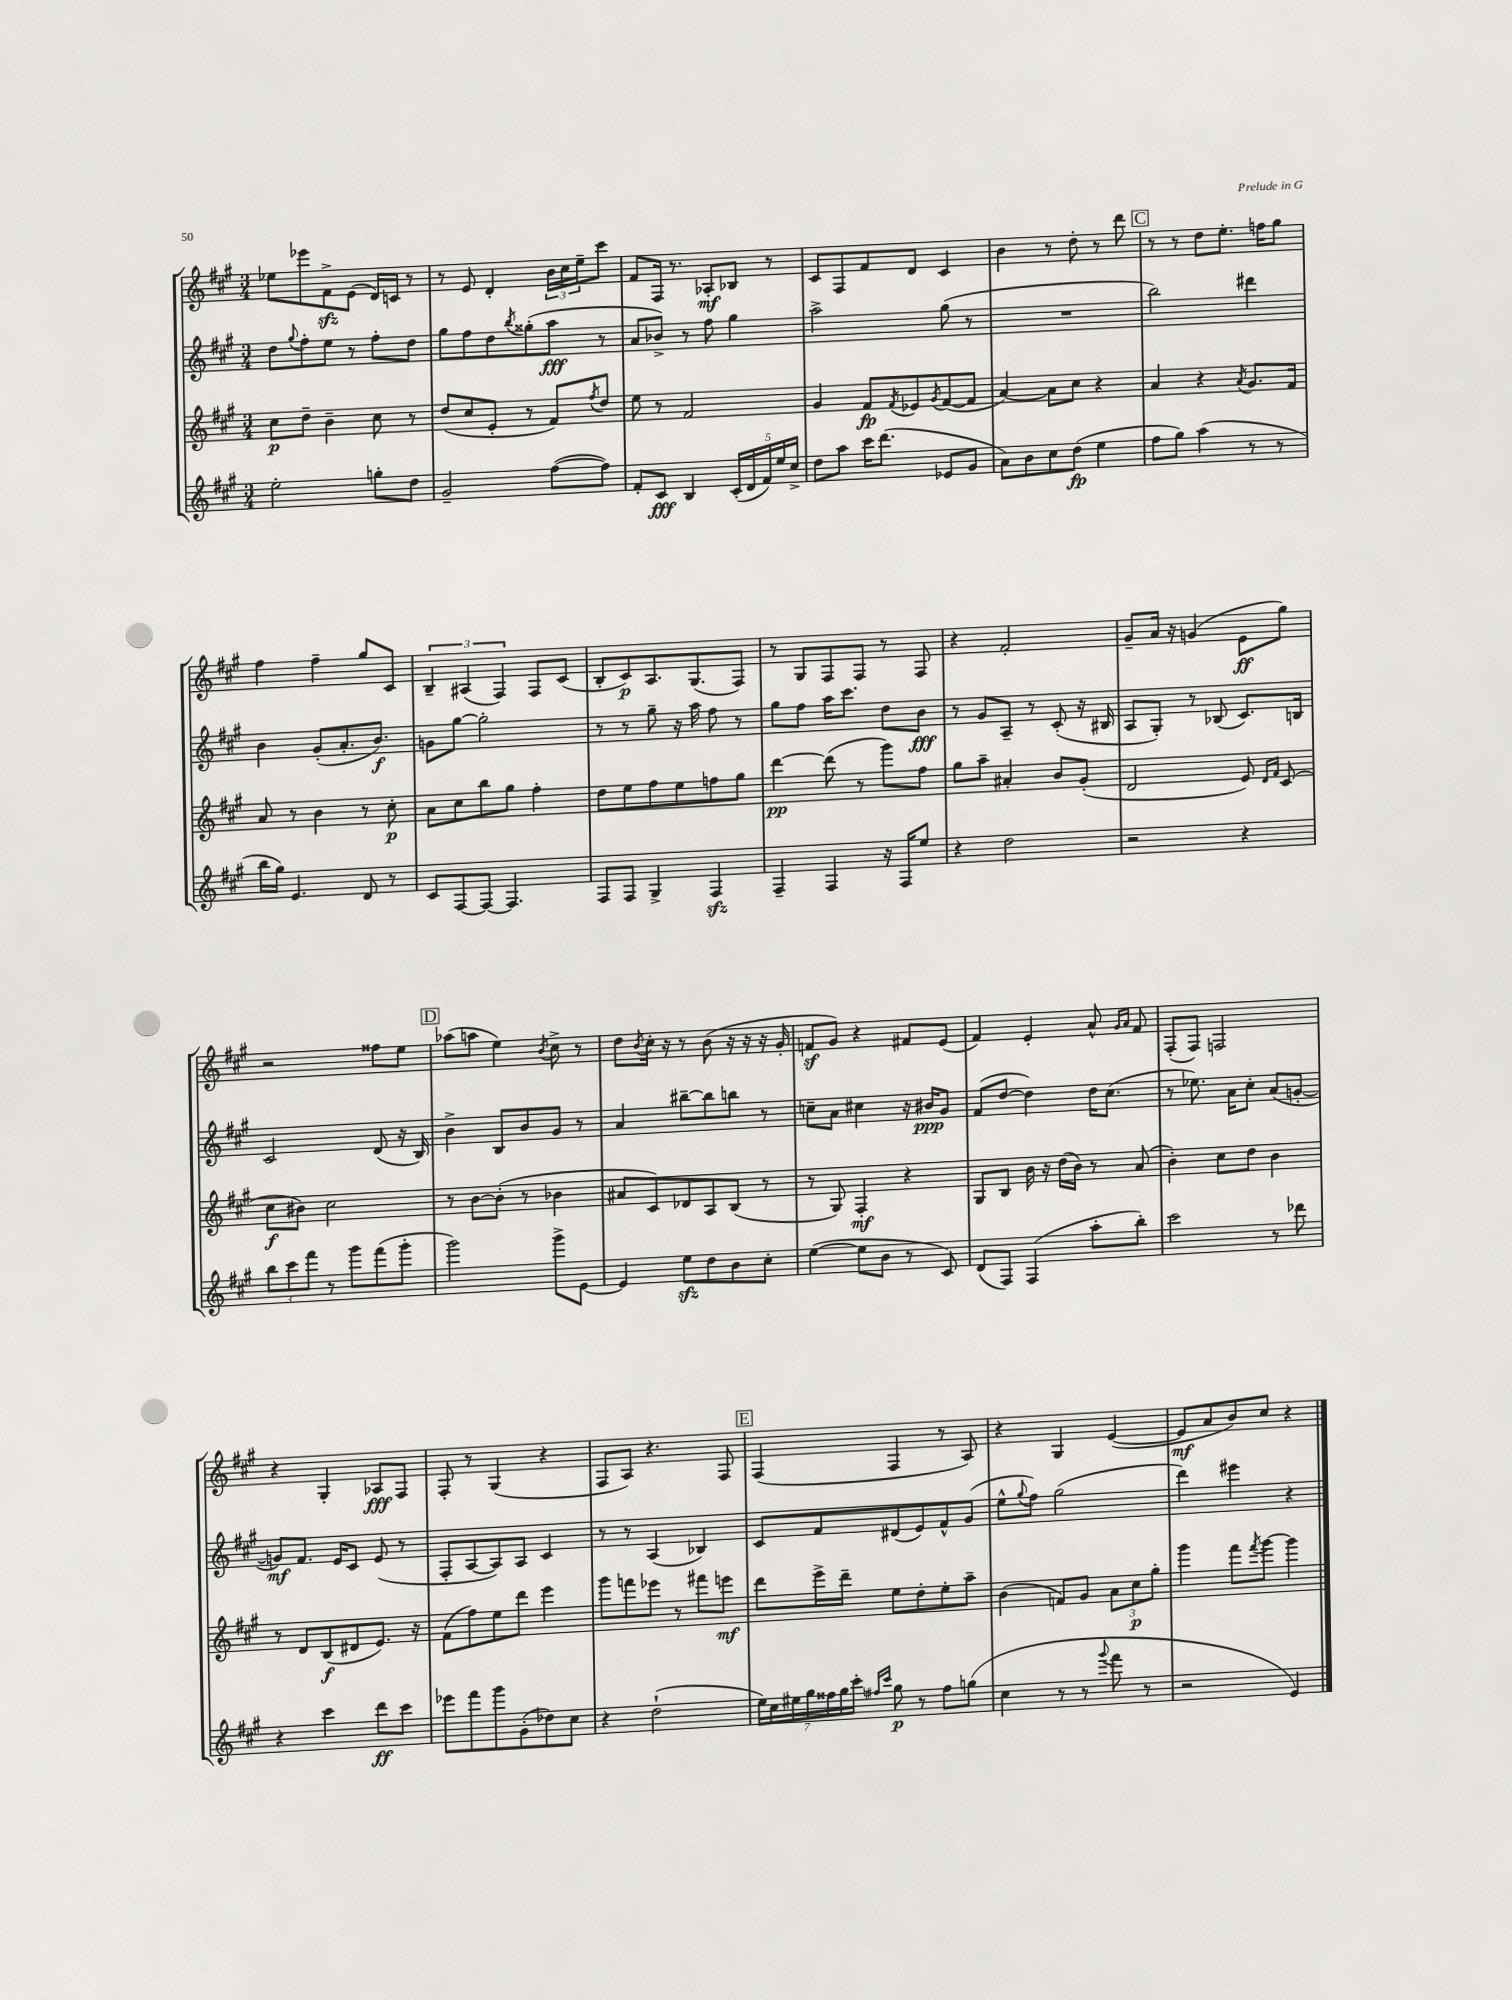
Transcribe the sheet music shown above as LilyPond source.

<<
\new StaffGroup <<
\new Staff = "s0" {
    \clef treble \key a \major \numericTimeSignature \time 3/4
    ees''8 ees'''8 fis'8->\sfz e'8( d'16) c'16 r8 |
    r8 e'8 d'4-. \tuplet 3/2 { b'16 cis''16 e''16-- } cis'''8 |
    fis'8 fis16 r8. aes8-.\mf bes8 r8 |
    cis'8 fis8 fis'8 d'8 cis'4 |
    b'4 r8 d''8-. r8 d'''8 |
    \mark \markup { \box "C" } r8 r8 d''8 e''8.-. f''16 gis''8 |
    fis''4 fis''4-- gis''8 cis'8 |
    \tuplet 3/2 { b4-- ais4( fis4) } fis8 cis'8( |
    b8-. cis'8\p) a8. gis8.( fis8) |
    r8 gis8 fis8 fis8 r8 fis8 |
    r4 fis'2-. |
    gis'8-- a'16 r16 g'4( e'8\ff gis''8) |
    r2 fisis''8 e''8 |
    \mark \markup { \box "D" } aes''8( a''8 e''4) \acciaccatura { b'8 } cis''8-> r8 |
    d''8 \acciaccatura { b'8 } cis''16-. r16 r8 b'8( r16 r16 r16 gis'16-. |
    f'8\sf gis'8) r4 fis'8 e'8( |
    fis'4) e'4-. a'8-^ \grace { gis'16 a'16 } fis'8 |
    fis8-.( fis8) f2 |
    r4 gis4-. aes8\fff fis8 |
    fis8-. r8 gis4( r4 |
    fis8 a8) r4. fis8 |
    \mark \markup { \box "E" } fis4( fis4 r8 a8) |
    r4 gis4 e'4~( |
    e'8\mf a'8 b'8) cis''8 r4 \bar "|." |
}
\new Staff = "s1" {
    \clef treble \key a \major \numericTimeSignature \time 3/4
    d''8 \appoggiatura { gis''8 } fis''8-. e''8 r8 fis''8-. d''8 |
    gis''8 fis''8 d''8 \acciaccatura { b''8 } gisis''8-.( a''8\fff r8 |
    a'8 bes'8->) r8 fis''8 gis''4 |
    a''2-> gis''8( r8 |
    R2. |
    \mark \markup { \box "C" } b''2) dis'''4 |
    b'4 gis'8-.( a'8.-. b'8.\f) |
    g'8 gis''8~ gis''2-. |
    r8 r8 gis''8-- r16 a''16 fis''8 r8 |
    gis''8 fis''8 a''16 cis'''8. d''8 b'8\fff |
    r8 gis'8 a8-- r8 cis'8-.( r16 bis16 |
    a8 gis8-.) r8 bes8( cis'8.) b16 |
    cis'2 d'8( r16 b16) |
    \mark \markup { \box "D" } b'4-> b8 b'8 gis'8 r8 |
    a'4 bis''8~-- bis''8 b''8 r8 |
    c''8-- a'8 cis''4 r16 bis'16\ppp gis'8 |
    fis'8( d''8~ d''4) d''16 cis''8.( |
    r8 ees''8.) a'16 cis''8-. a'8( g'8~-. |
    g'8\mf) fis'8. e'16 cis'8 e'8( r8 |
    fis8-. a8~ a8) a8 cis'4 |
    r8 r8 a4( bes4) |
    \mark \markup { \box "E" } cis'8 fis'8 dis'8( e'8) fis'8-^ gis'8( |
    e''8-^ \appoggiatura { gis''8 } fis''8) gis''2( |
    d'''4) eis'''4 r4 \bar "|." |
}
\new Staff = "s2" {
    \clef treble \key a \major \numericTimeSignature \time 3/4
    cis''8\p d''8-- b'4-- cis''8 r8 |
    d''8( cis''8 e'8-. r8 fis'8) \acciaccatura { fis''8 } d''8 |
    e''8 r8 fis'2 |
    gis'4 fis'8\fp \acciaccatura { fis'8 } ees'8 \acciaccatura { gis'8 } fis'8~( fis'8 |
    a'4~) a'8 cis''8 r4 |
    \mark \markup { \box "C" } a'4 r4 \acciaccatura { a'8 } gis'8. fis'16 |
    a'8 r8 b'4 r8 cis''8-.\p |
    a'8 cis''8 b''8 gis''8 fis''4-. |
    d''8 e''8 fis''8 e''8 f''8 gis''8 |
    d'''4~\pp d'''8( r8 gis'''8) fis''8 |
    gis''8 a''8-- ais'4-. b'8 gis'8-.( |
    d'2 e'8) \grace { d'16 fis'16 } cis'8( |
    cis''8\f bis'8) cis''2 |
    \mark \markup { \box "D" } r8 b'8~ b'8-.( r8 bes'4 |
    ais'8 cis'8) des'8 a8 b8( r8 |
    r8 gis8) fis4-.\mf r4 |
    gis8 b8 b'16 r16 d''16( b'16) r8 a'8( |
    b'4-.) cis''8 d''8 b'4 |
    r8 d'8 b8\f( dis'8 e'8.) r16 |
    fis'8( fis''8) e''8 d'''8 e'''4 |
    gis'''8 f'''8 ees'''8 r8 fis'''8 e'''8\mf |
    \mark \markup { \box "E" } d'''8 e'''16-> d'''16-- e''8 d''8-. e''8-. a''8-- |
    b'4( f'8) gis'8 \tuplet 3/2 { a'8 cis''8\p gis''8-. } |
    gis'''4 fis'''8 \acciaccatura { fis'''8 } gis'''8~ gis'''4 \bar "|." |
}
\new Staff = "s3" {
    \clef treble \key a \major \numericTimeSignature \time 3/4
    e''2-. g''8-. d''8 |
    gis'2-- fis''8~( fis''8) |
    fis'8-. cis'8\fff b4 \tuplet 5/4 { cis'16-.( d'16 fis'16) e''16 cis''16-> } |
    d''8 a''8 cis'''16 d'''8.( ees'8 gis'8 |
    a'8) b'8 cis''8 d''8\fp( e''4 |
    \mark \markup { \box "C" } fis''8 gis''8) a''4( r8 r8 |
    b''16 gis''16) e'4. d'8 r8 |
    cis'8 fis8~ fis8~ fis4. |
    fis8 fis8 gis4-> fis4\sfz |
    fis4-- fis4 r16 fis16 e''8 |
    r4 d''2 |
    r2 r4 |
    \tuplet 3/2 { b''8 cis'''8 fis'''8 } r8 gis'''8 fis'''8( gis'''8-. |
    \mark \markup { \box "D" } gis'''2) gis'''8-> e'8~ |
    e'4 e''8\sfz d''8 b'8 cis''8-. |
    e''4~( e''8 b'8 r8 cis'8) |
    d'8( fis8) fis4( a''8-. b''8-.) |
    cis'''2 r8 des'''8 |
    r4 cis'''4 d'''8\ff cis'''8 |
    ees'''8 fis'''8 gis'''8 gis'8-.( des''8) cis''8 |
    r4 d''2-!( |
    \mark \markup { \box "E" } \tuplet 7/4 { e''16) cis''16 eis''16 gis''16 fisis''16 gis''16 cis'''16-. } \grace { fis''16 cis'''16 } gis''8\p r8 fis''8 g''8( |
    cis''4 r8 r8 \appoggiatura { gis'''8 } fis'''8 r8 |
    r2 e'4) \bar "|." |
}
>>
>>
\layout { \context { \Score \remove "Bar_number_engraver" } }
